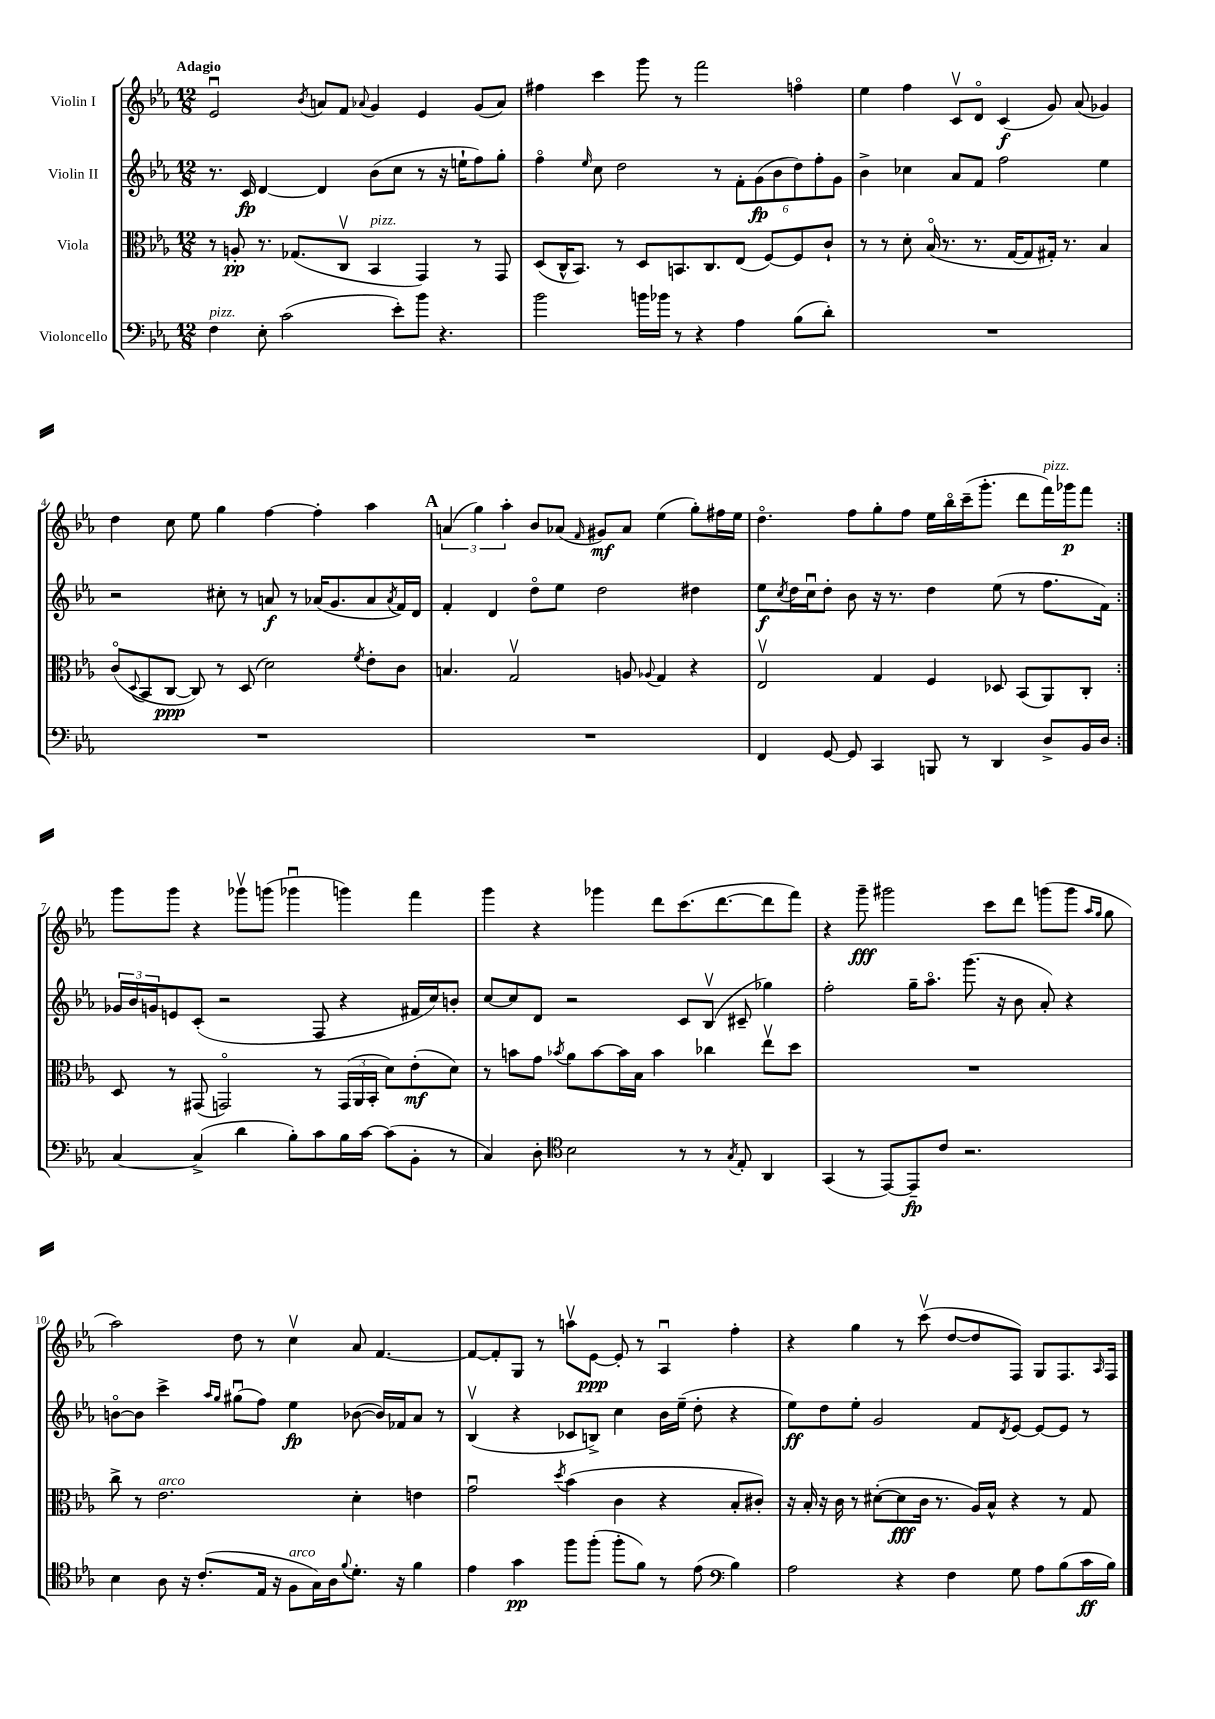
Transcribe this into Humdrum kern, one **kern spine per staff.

**kern	**kern	**kern	**kern
*staff4	*staff3	*staff2	*staff1
*clefF4	*clefC3	*clefG2	*clefG2
*k[b-e-a-]	*k[b-e-a-]	*k[b-e-a-]	*k[b-e-a-]
*M12/8	*M12/8	*M12/8	*M12/8
4F	8r	8.r	2e-u
.	8A'	.	.
.	.	16c	.
8E-'	8.r	[4d	.
(2c	.	.	.
.	(8.G-	.	.
.	.	.	8qb-
.	.	4d]	8a
.	8Cv	.	8f
.	.	.	8qqa-
.	4BB-	(8b-	4g
8e-')	.	8cc	.
8b-	4GG)	8r	4e-
4.r	.	16r	.
.	.	16ee`	.
.	8r	8ff)	(8g
.	8GG	8gg'	8a-)
=	=	=	=
2b-	(8D	4ffo	4ff#
.	16C^^	.	.
.	8.BB-)	.	.
.	.	16qqee-	.
.	.	8cc	4ccc
.	8r	2dd	.
16b	8D	.	8ggg
16b-	.	.	.
8r	8.BB	.	8r
4r	.	.	2fff
.	8.C	.	.
.	.	8r	.
4A-	(8E-	12f'	.
.	.	(12g	.
.	[8F)	.	.
.	.	12b-	.
(8B-	8F]	12dd)	4ffo
.	.	12ff'	.
8d')	8c`	.	.
.	.	12g	.
=	=	=	=
1.r	8r	4b-^	4ee-
.	8r	.	.
.	8d'	4cc-	4ff
.	(16B-o	.	.
.	8.r	.	.
.	.	8a-	8cv
.	8.r	8f	8do
.	.	2ff	(4c
.	[16G	.	.
.	8G]	.	.
.	16G#')	.	8g)
.	8.r	.	.
.	.	.	(8a-
.	4B-	4ee-	4g-)
=	=	=	=
1.r	(8co	2r	4dd
.	8qqD	.	.
.	8BB-	.	.
.	[8C	.	8cc
.	8C])	.	8ee-
.	8r	8cc#'	4gg
.	(8D	8r	.
.	2d)	8a	[4ff
.	.	8r	.
.	.	(16a-	4ff']
.	.	8.g	.
.	8qf	.	.
.	8e-'	8a-	4aa-
.	.	8qa-	.
.	8c	16f)	.
.	.	16d	.
=	=	=	=
1.r	4.B	4f'	(6a
.	.	.	6gg)
.	.	4d	.
.	.	.	6aa-'
.	2Gv	.	.
.	.	8ddo	8b-
.	.	8ee-	(8a-
.	.	.	16qqf
.	.	2dd	8g#)
.	8A	.	8a-
.	8qqA-	.	.
.	4G	.	(4ee-
.	4r	4dd#	8gg')
.	.	.	16ff#
.	.	.	16ee-
=	=	=	=
4FF	2E-v	8ee-	4.ddo
.	.	8qcc	.
.	.	16dd	.
.	.	16ccu	.
[8GG	.	8dd'	.
8GG]	.	8b-	8ff
4CC	4G	16r	8gg'
.	.	8.r	.
.	.	.	8ff
8BBB	4F	4dd	16ee-
.	.	.	16bb-o
8r	.	.	(16ccc~
.	.	.	8.ggg'
4DD	8D-	(8ee-	.
.	(8BB-	8r	8ddd
8D^	8AA-)	8.ff	16fff)
.	.	.	16ggg-
16BB-	8C'	.	8fff
16D	.	16f)	.
=:|!	=:|!	=:|!	=:|!
[4C	8D	24g-	8ggg
.	.	24b-	.
.	.	24g	.
.	8r	8e	8ggg
(4C^]	(8GG#	(8c'	4r
.	2GGo)	2r	.
4d	.	.	8ggg-v
.	.	.	(8ggg
8B-')	.	.	4ggg-u
8c	8r	8F	.
16B-	(24GG	4r	4ggg)
.	24AA-	.	.
[16c	.	.	.
.	24BB-'	.	.
(8c]	8d)	.	.
8BB-'	(8e-'	16f#	4fff
.	.	16cc)	.
8r	8d)	8b'	.
=	=	=	=
4C)	8r	[8cc	4ggg
.	8b	8cc]	.
8D'	8g	8d	4r
*clefC4	*	*	*
.	8qb-	.	.
2B-	8a-	2r	.
.	[8b-	.	4ggg-
.	16b-]	.	.
.	16B-	.	.
.	4b-	.	8ddd
8r	.	8c	(8.ccc
8r	4cc-	(8B-v	.
.	.	.	[8.ddd
8qG	.	.	.
8E-'	.	8c#~	.
4AA-	8ee-v	4gg-)	8ddd]
.	8dd	.	8fff)
=	=	=	=
(4GG	1.r	2ff'	4r
8r	.	.	8ggg~
[8EE-)	.	.	2ggg#
8EE-~]	.	16gg~	.
.	.	8.aa-o	.
8c	.	.	.
2.r	.	(8.ggg	.
.	.	.	8ccc
.	.	16r	.
.	.	8b-	8ddd
.	.	8a-')	(8ggg
.	.	4r	8ggg
.	.	.	16qqaa-
.	.	.	16qqgg
.	.	.	8gg
=	=	=	=
4B-	8cc^	[8bo	2aa-)
.	8r	8b]	.
8A-	2.e-	4ccc^	.
16r	.	.	.
(8.c'	.	.	.
.	.	16qqaa-	.
.	.	16qqgg	.
.	.	(8gg#u	8dd
16E-	.	8ff)	8r
16r	.	.	.
8F	.	4ee-	4ccv
16G)	.	.	.
16A-	.	.	.
8qqf	.	.	.
8.d'	4d'	([8b-	8a-
.	.	16b-])	[4.f
16r	.	16f-	.
4f	4e	8a-	.
.	.	8r	.
=	=	=	=
4e-	2gu	(4B-v	8f_
.	.	.	8f']
4g	.	4r	8G
.	.	.	8r
.	8qdd	.	.
8ff	(4b-	8c-	8aav
(8ff'	.	8B^)	[8e-
8ff'	4c	4cc	8e-']
8f)	.	.	8r
8r	4r	16b-	4A-u
.	.	(16ee-~	.
(8e-	.	8dd'	.
*clefF4	*	*	*
4B-)	8B-'	4r	4ff'
.	8c#')	.	.
=	=	=	=
2A-	16r	8ee-)	4r
.	16B-'	.	.
.	16r	8dd	.
.	16c	.	.
.	8r	8ee-'	4gg
.	([8d#'	2g	.
4r	8d#]	.	8r
.	16c	.	(8cccv
.	8.r	.	.
4F	.	.	[8dd
.	16A-)	8f	8dd]
.	16B-^^	.	.
.	.	8qd	.
8G	4r	[8e-	8F)
8A-	.	8e-_	8G
(8B-	8r	8e-]	8.F
16c	8G	8r	.
.	.	.	16qqA-
16B-)	.	.	16F
==	==	==	==
*-	*-	*-	*-
